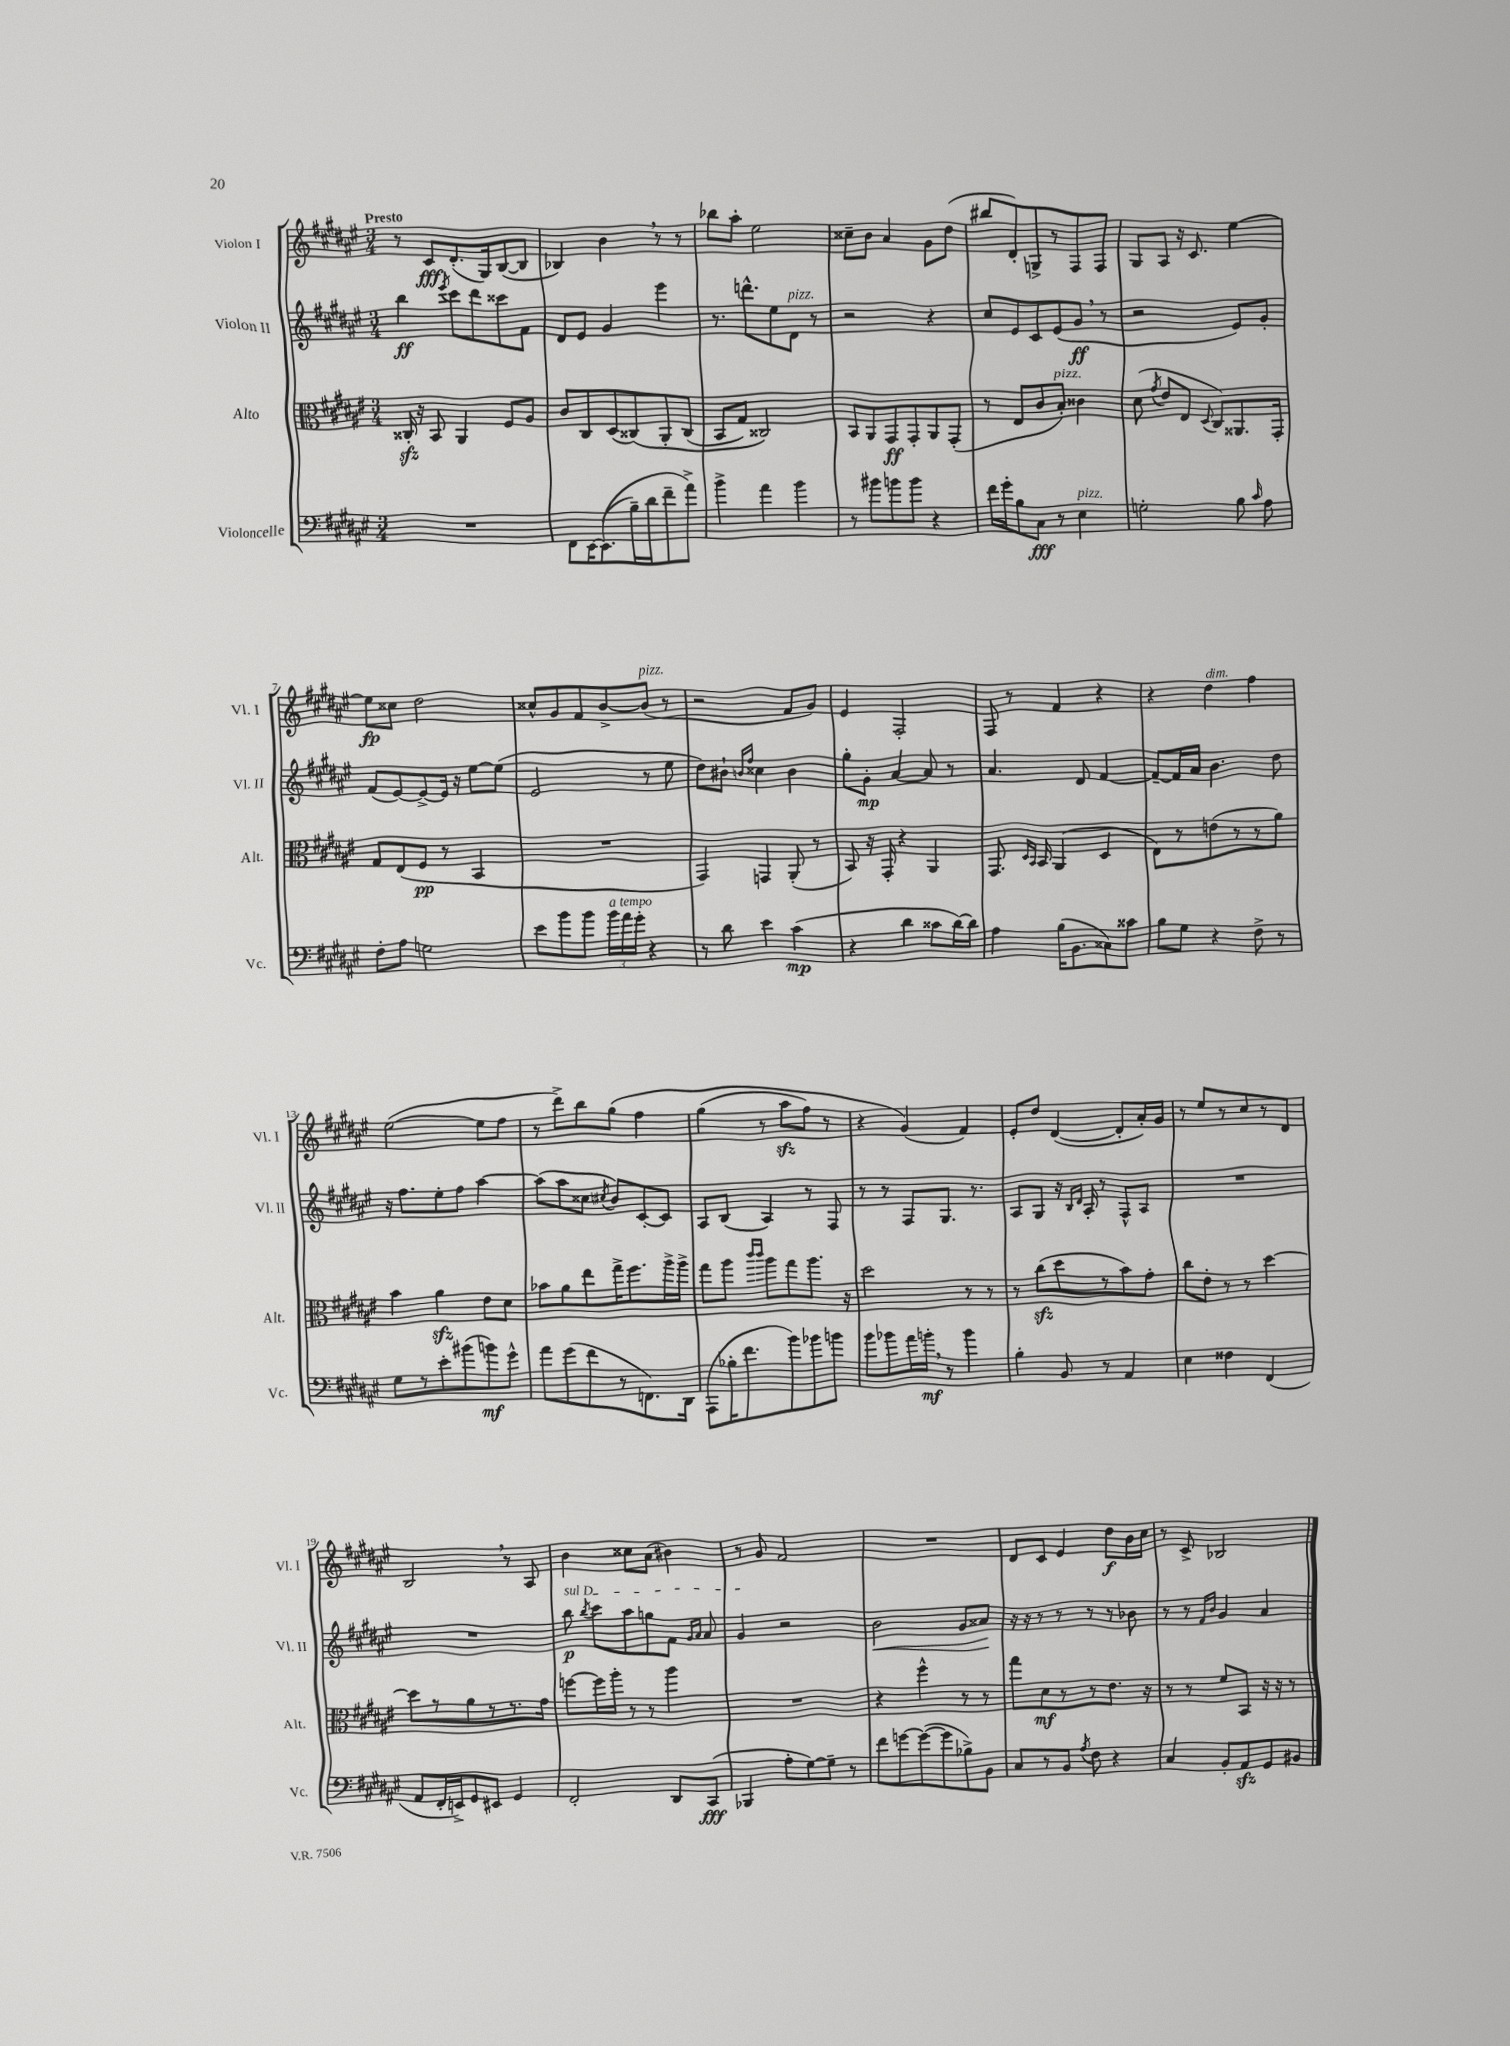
<<
\new StaffGroup <<
\new Staff = "s0" \with { instrumentName = "Violon I" shortInstrumentName = "Vl. I" } {
    \clef treble \key fis \major \numericTimeSignature \time 3/4 \tempo "Presto"
    \autoBeamOff r8 cis'8[\fff dis'8.-.( gis16) b8~( b8] |
    bes4) b'4 \breathe r8 r8 |
    bes''8[ ais''8]-. eis''2 |
    cisis''8[-- b'8] ais'4 gis'8[ dis''8]( |
    bis''8[ dis'8-.) g8-> r8 fis8 fis8] |
    gis8[ ais8] r16 cis'8. eis''4~ |
    eis''8[\fp cisis''8] dis''2 |
    cisis''8[-^ gis'8 fis'8 b'8~-> b'8]^\markup { \italic "pizz." }( r8 |
    r2 fis'8[ gis'8]) |
    eis'4 fis2-. |
    fis8 r8 fis'4 r4 |
    r4 dis''4^\markup { \italic "dim." } fis''4 |
    eis''2~( eis''8[ fis''8] |
    r8 dis'''8[->) b''8 gis''8]\( fis''4 |
    gis''4( r8 ais''8[\sfz fis''8]) r8 |
    r4 gis'4(\) fis'4) |
    eis'8[-. dis''8] dis'4~( dis'8[-. ais'16-.) gis'16] |
    r8 eis''8[ r8 cis''8 r8 dis'8] |
    b2 \breathe r8 ais8 |
    b'4 cisis''8[ ais'8]( bis'4) |
    r8 gis'8 fis'2 |
    R2. |
    dis'8[ cis'8] eis'4 dis''8[\f b'16 cis''16] |
    r8 cis'8-> bes2 \bar "|." |
}
\new Staff = "s1" \with { instrumentName = "Violon II" shortInstrumentName = "Vl. II" } {
    \clef treble \key fis \major \numericTimeSignature \time 3/4
    \autoBeamOff b''4\ff \acciaccatura { eis'''8 } cis'''8[ dis'''8 cisis'''8 fis'8] |
    dis'8[ eis'8] gis'4 eis'''4 |
    r8. d'''8.[-^ eis''8 dis'8]^\markup { \italic "pizz." } r8 |
    r2 r4 |
    cis''8[ eis'8 cis'8 eis'8( gis'8]\ff \breathe r8 |
    r2 eis'8[) gis'8]-. |
    fis'8[( eis'8~) eis'8~-> eis'16] r16 eis''8[~ eis''8]( |
    eis'2 r8 eis''8 |
    dis''8[) bis'8]-! \grace { b'16[ fis''16] } cisis''4 b'4 |
    gis''8[-. gis'8]-.\mp ais'4~ ais'8 r8 |
    ais'4. dis'8 fis'4~ |
    fis'8[~-- fis'16 ais'16] b'4. dis''8 |
    r16 fis''8.[ eis''8-. fis''8] ais''4~ |
    ais''8[( ais''8 cisis''8] \acciaccatura { cis''8 } b'8[) cis'8~-. cis'8] |
    ais8[ b8]( ais4) r8 fis8 |
    r8 r8 fis8[ gis8.] r8. |
    ais8[ gis8] r16 \grace { b16[ dis'16] } ais16-. r8 fis8[-^ ais8] |
    R2. |
    R2. |
    \once \override TextSpanner.bound-details.left.text = \markup { \italic "sul D" } b''8\p\startTextSpan \acciaccatura { b''8 } cis'''8[ ais''8 g''8 fis'8] \grace { gis'16[ ais'16] } ais'8 |
    gis'4\stopTextSpan r2 |
    b'2\< gis'8[ aisis'8]\! |
    r16 r16 r8 r8 r8 r8 bes'8 |
    r8 r8 \grace { fis'16[ b'16] } gis'4 ais'4 \bar "|." |
}
\new Staff = "s2" \with { instrumentName = "Alto" shortInstrumentName = "Alt." } {
    \clef alto \key fis \major \numericTimeSignature \time 3/4
    \autoBeamOff cisis16-.\sfz r16 b,8 ais,4 fis8[ ais8] |
    cis'8[ cis8 dis8( cisis8)\( ais,8-. cisis8]( |
    b,8[ gis8]) cisis2\) |
    b,8[ ais,8 gis,8\ff gis,8-. ais,8 gis,8]-.( |
    r8 eis8[ cis'8 b8]-.^\markup { \italic "pizz." }) cisis'4 |
    dis'8( \acciaccatura { gis'8 } eis'8[ eis8] \appoggiatura { dis8 } cis8[) aisis,8. gis,16]-. |
    gis8[ eis8( fis8]\pp r8 b,4 |
    R2. |
    gis,4) g,4 ais,8-.( r8 |
    b,8) r16 gis,16-. r4 ais,4 |
    gis,8. \grace { dis16[ b,16] } b,16 ais,4( dis4 |
    eis8[) r8 e'8( r8 r8 ais'8]) |
    b'4 ais'4\sfz eis'8[ dis'8] |
    bes'8[ ais'8 eis''8 gis''16-> fis''8. ais''16-> ais''16]-> |
    gis''8[ ais''8] \grace { cis'''16[ cis'''16] } ais''8[ gis''8 ais''8.] r16 |
    dis''2 r8 r8 |
    r8 cis''8[\sfz( dis''8 r8 b'8) gis'8]-. |
    cis''8[ eis'8]-. r8 r8 dis''4~ |
    dis''8[ r8 ais'8 r8 r8. gis'16] |
    f''8[~ f''16 ais''16]-. r8 r8 ais''4 |
    R2. |
    r4 fis''4-^ r8 r8 |
    gis''8[ dis'8\mf r8 r8 eis'8.] r16 |
    r8 r8 fis'8[ b,8] r16 r16 r8 \bar "|." |
}
\new Staff = "s3" \with { instrumentName = "Violoncelle" shortInstrumentName = "Vc." } {
    \clef bass \key fis \major \numericTimeSignature \time 3/4
    \autoBeamOff R2. |
    fis,8[ eis,16~ eis,8.(\( b16--) dis'16 fis'8-- ais'8]->\) |
    b'4-> ais'4 b'4 |
    r8 bis'8[ b'8 b'8] r4 |
    fis'16[ gis'16-. b8 cis8]\fff r8 eis4^\markup { \italic "pizz." } |
    g2-. b8 \grace { cis'16 } ais8 |
    fis8[-. ais8] g2 |
    eis'8[ b'8 b'8] \tuplet 3/2 { b'16[^\markup { \italic "a tempo" } ais'16 gis'16]-. } r4 |
    r8 dis'8 eis'4 cis'4\mp( |
    r4 dis'4 cisis'8[ dis'16~) dis'16] |
    ais4 b16[( b,8. cisis8) cisis'8] |
    b8[ gis8] r4 fis8-> r8 |
    gis8[ r8 eis'8-. bis'8( b'8\mf) gis'8]-^ |
    ais'8[ gis'8( fis'8 r8 f,8.) dis,16] |
    ais,,8[( bes16-. fis'8. b'8) bes'8 b'8] |
    b'8[ bes'8 ais'16 b'16]-.\mf \breathe r8 b'4 |
    b4-. b,8 r8 ais,4 |
    eis4 fisis4 fis,4( |
    ais,8[ fis,16-. e,16->) gis,8 eis,8] gis,4 |
    fis,2-. dis,8[ cis,8]\fff( |
    bes,,4 ais8[-. gis8~) gis8]-- r8 |
    fis'8[ g'8~ g'8~( g'8 bes8->) b,8] |
    cis8[ r8 b,8] \acciaccatura { ais8 } fis8 r4 |
    cis4 b,8[-. ais,8\sfz gis,8 bis,8] \bar "|." |
}
>>
>>
